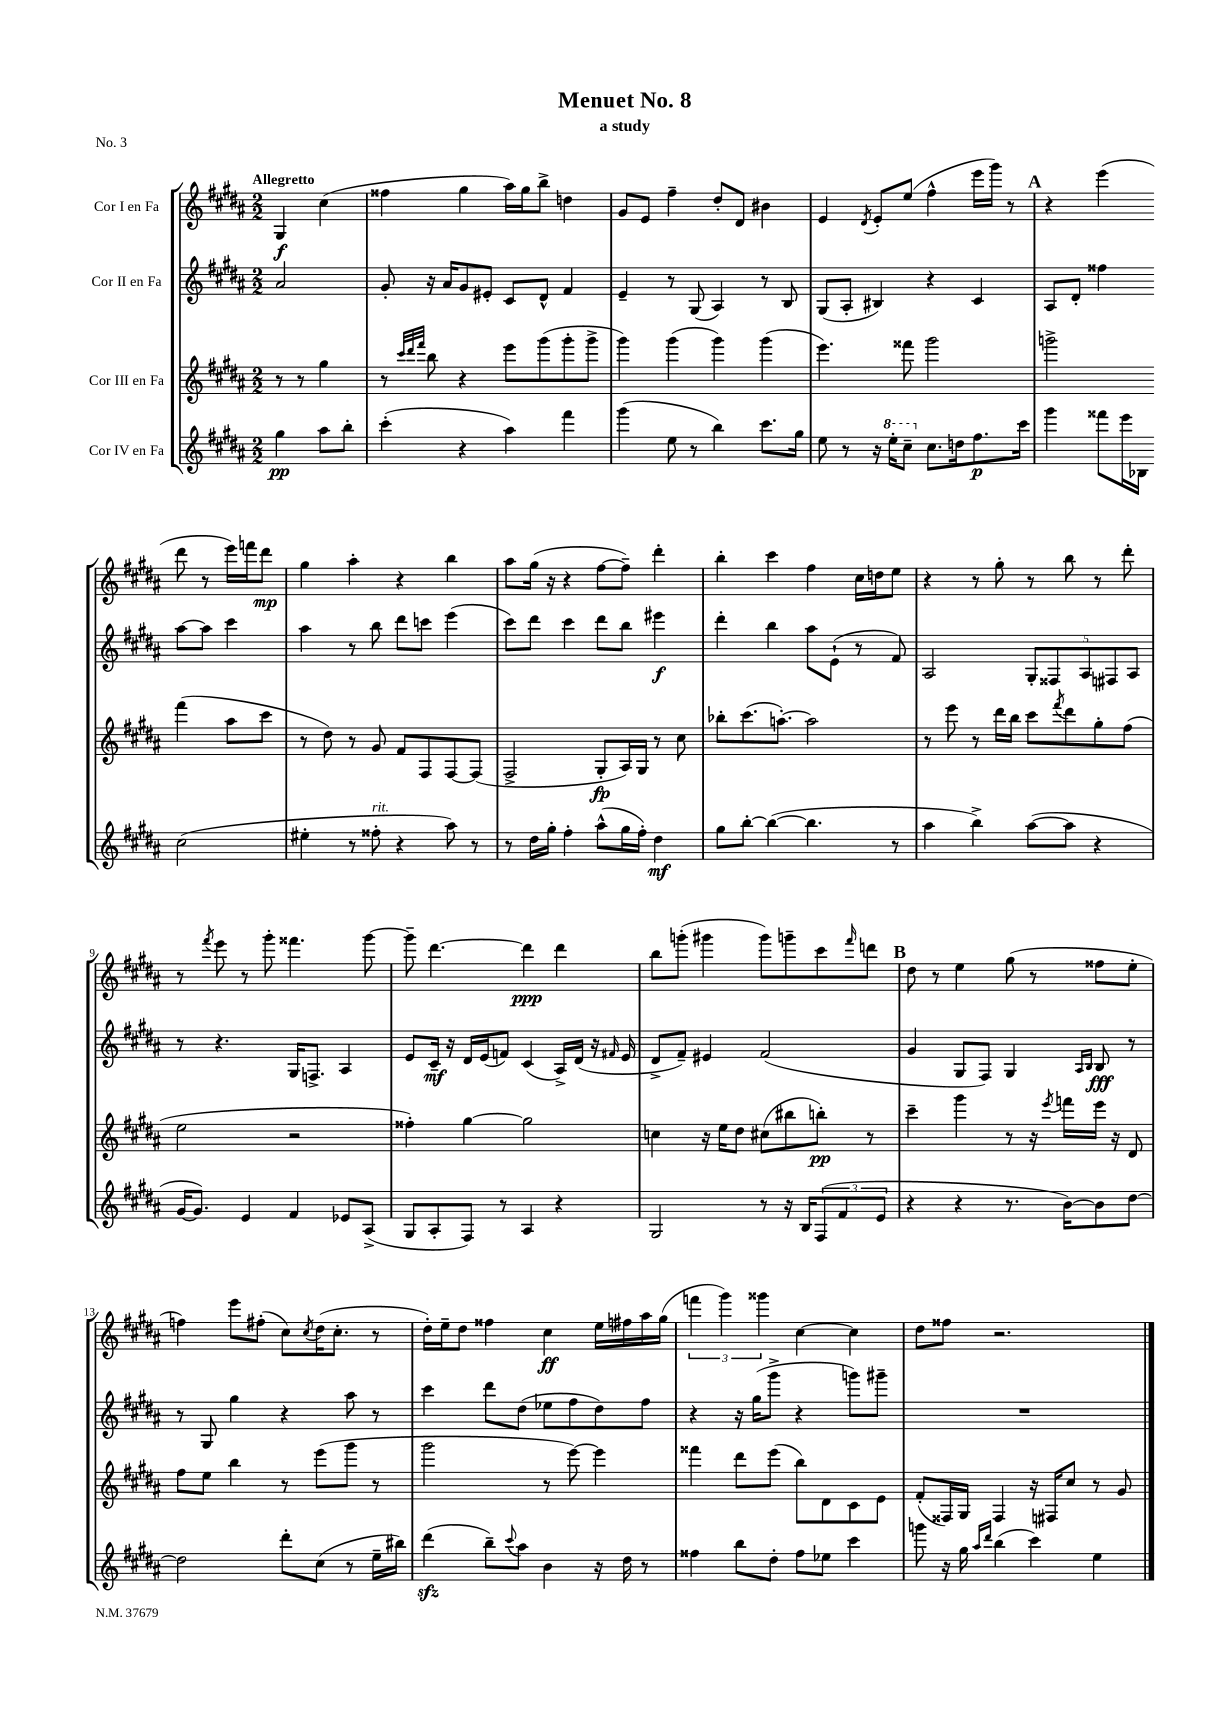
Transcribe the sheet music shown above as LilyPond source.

\header { title = "Menuet No. 8" subtitle = "a study" piece = "No. 3" }
<<
\new StaffGroup <<
\new Staff = "s0" \with { instrumentName = "Cor I en Fa" } {
    \clef treble \key b \major \numericTimeSignature \time 2/2 \partial 2 \tempo "Allegretto"
    gis4\f cis''4( |
    fisis''4 gis''4 ais''16) gis''16 b''8-> d''4 |
    gis'8 e'8 fis''4-- dis''8-. dis'8 bis'4 |
    e'4 \acciaccatura { dis'8 } e'8-. e''8( fis''4-^ e'''16 gis'''16) r8 |
    \mark \markup { \bold "A" } r4 e'''4( dis'''8 r8 e'''16) f'''16 dis'''8\mp |
    gis''4 ais''4-. r4 b''4 |
    ais''8 gis''16( r16 r4 fis''8~ fis''8--) dis'''4-. |
    b''4-. cis'''4 fis''4 cis''16 d''16 e''8 |
    r4 r8 gis''8-. r8 b''8 r8 dis'''8-. |
    r8 \acciaccatura { fis'''8 } e'''8 r8 gis'''8-. fisis'''4. gis'''8~ |
    gis'''8-- dis'''4.~ dis'''4\ppp dis'''4 |
    b''8 g'''8-.( gis'''4 gis'''8) g'''8-- cis'''8 \grace { fis'''16 } d'''8 |
    \mark \markup { \bold "B" } dis''8 r8 e''4 gis''8( r8 fisis''8 e''8-. |
    f''4) e'''8 fis''8-.( cis''8) \acciaccatura { cis''8 } dis''16( cis''8.-. r8 |
    dis''16-.) e''16-- dis''8 fisis''4 cis''4\ff e''16 fis''16 ais''16 gis''16( |
    \tuplet 3/2 { f'''4 gis'''4) gisis'''4 } cis''4~ cis''4 |
    dis''8 fisis''8 r2. \bar "|." |
}
\new Staff = "s1" \with { instrumentName = "Cor II en Fa" } {
    \clef treble \key b \major \numericTimeSignature \time 2/2 \partial 2
    ais'2 |
    gis'8-. r16 ais'16 gis'8 eis'8-. cis'8 dis'8-^ fis'4 |
    e'4-- r8 gis8( ais4) r8 b8 |
    gis8( ais8-. bis4) r4 cis'4 |
    \mark \markup { \bold "A" } ais8 dis'8-. fisis''4 ais''8~ ais''8 cis'''4 |
    ais''4 r8 b''8 dis'''8 c'''8 e'''4( |
    cis'''8) dis'''8 cis'''4 dis'''8 b''8 eis'''4\f |
    dis'''4-. b''4 ais''8 e'8-!( r8 fis'8) |
    ais2 \tuplet 5/4 { gis8-. fisis8 ais8 fis8 ais8 } |
    r8 r4. gis16 f8.-> ais4 |
    e'8 cis'16--\mf r16 dis'16 e'16( f'8) cis'4( ais16->) dis'16( r16 \grace { fis'16 } e'16 |
    dis'8-> fis'8--) eis'4 fis'2( |
    \mark \markup { \bold "B" } gis'4 gis8 fis8) gis4 \grace { ais16 b16 } b8\fff r8 |
    r8 gis8 gis''4 r4 ais''8 r8 |
    cis'''4 dis'''8 dis''8( ees''8 fis''8 dis''8) fis''8 |
    r4 r16 gis''16( gis'''8-> r4 g'''8) gis'''8-- |
    R1 \bar "|." |
}
\new Staff = "s2" \with { instrumentName = "Cor III en Fa" } {
    \clef treble \key b \major \numericTimeSignature \time 2/2 \partial 2
    r8 r8 gis''4 |
    r8 \grace { cis'''32 dis'''32 fis'''32 } b''8 r4 e'''8 gis'''8( gis'''8-. gis'''8-> |
    gis'''4) gis'''4( gis'''4) gis'''4( |
    e'''4.) fisis'''8 gis'''2 |
    \mark \markup { \bold "A" } g'''2-> fis'''4( ais''8 cis'''8 |
    r8 dis''8) r8 gis'8 fis'8 fis8 fis8~ fis8( |
    fis2-> gis8-.\fp ais16) gis16 r8 cis''8 |
    bes''8-. cis'''8.( a''8.~-.) a''2 |
    r8 e'''8 r8 dis'''16 b''16 cis'''8 \acciaccatura { fis'''8 } dis'''8 gis''8-. fis''8( |
    e''2 r2 |
    fisis''4-.) gis''4~ gis''2 |
    c''4 r16 e''16 dis''8 cis''8( bis''8 b''8-.\pp) r8 |
    \mark \markup { \bold "B" } cis'''4-- gis'''4 r8 r16 \acciaccatura { e'''8 } f'''16 e'''16 r16 dis'8 |
    fis''8 e''8 b''4 r8 e'''8( gis'''8 r8 |
    gis'''2 r8 e'''8~) e'''4 |
    fisis'''4 dis'''8 e'''8( b''8) dis'8 cis'8 e'8 |
    fis'8-.( fisis16) gis16 fisis4 r16 fis16 cis''8 r8 gis'8 \bar "|." |
}
\new Staff = "s3" \with { instrumentName = "Cor IV en Fa" } {
    \clef treble \key b \major \numericTimeSignature \time 2/2 \partial 2
    gis''4\pp ais''8 b''8-. |
    cis'''4-.( r4 ais''4) fis'''4 |
    gis'''4( e''8 r8 b''4) cis'''8. gis''16 |
    e''8 r8 r16 \ottava #1 e'''16-. cis'''8-- \ottava #0 cis''8. d''16 fis''8.\p cis'''16 |
    \mark \markup { \bold "A" } gis'''4 fisis'''8 e'''16 bes16 cis''2( |
    eis''4-. r8 fisis''8-.^\markup { \italic "rit." } r4 ais''8) r8 |
    r8 dis''16 gis''16-. fis''4-. ais''8-^( gis''16 fis''16-.) dis''4\mf |
    gis''8 b''8~-. b''4~( b''4. r8 |
    ais''4 b''4->) ais''8~( ais''8 r4 |
    gis'16~ gis'8.) e'4 fis'4 ees'8 ais8->( |
    gis8 ais8-. fis8) r8 ais4 r4 |
    gis2 r8 r16 b16 \tuplet 3/2 { fis8( fis'8 e'8 } |
    \mark \markup { \bold "B" } r4 r4 r8. b'16~) b'8 dis''8~ |
    dis''2 dis'''8-. cis''8( r8 e''16-- bis''16) |
    dis'''4\sfz( b''8--) \appoggiatura { cis'''8 } ais''8 b'4 r16 dis''16 r8 |
    fisis''4 b''8 dis''8-. fisis''8 ees''8 cis'''4 |
    g'''8 r16 gis''16 \grace { ais''16 dis'''16 } b''4( cis'''4) e''4 \bar "|." |
}
>>
>>
